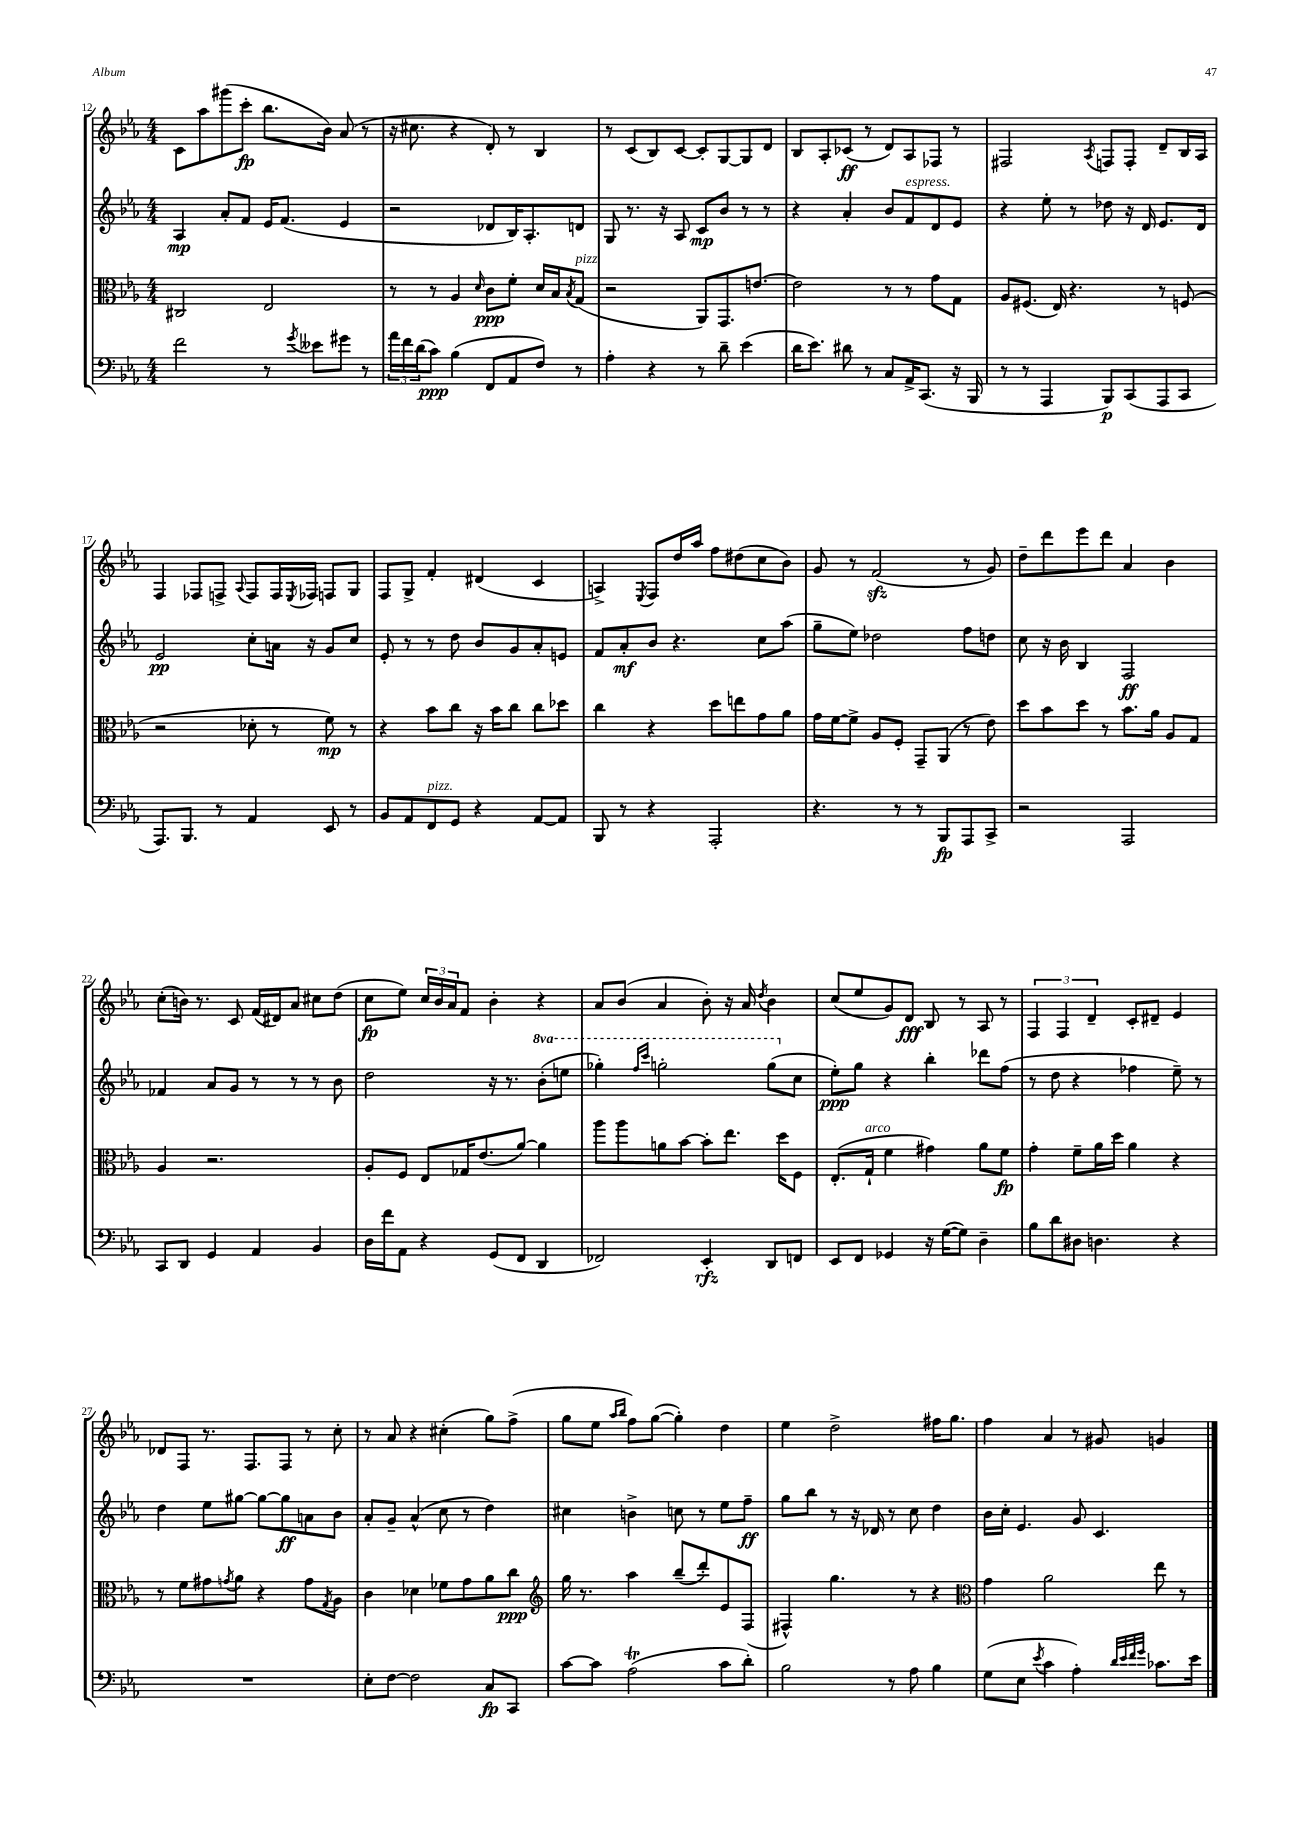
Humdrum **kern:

**kern	**kern	**kern	**kern
*staff4	*staff3	*staff2	*staff1
*clefF4	*clefC3	*clefG2	*clefG2
*k[b-e-a-]	*k[b-e-a-]	*k[b-e-a-]	*k[b-e-a-]
*M4/4	*M4/4	*M4/4	*M4/4
2f	2C#	4A-	8c
.	.	.	8aa-
.	.	8a-'	(8ggg#
.	.	8f	8ccc'
8r	2E-	16e-	8.bb-
.	.	(8.f	.
8qg	.	.	.
8e--	.	.	.
.	.	.	16b-)
8g#	.	4e-	(8a-
8r	.	.	8r
=	=	=	=
24a-	8r	2r	16r
24f	.	.	.
.	.	.	8.cc#
(24d	.	.	.
8c)	8r	.	.
(4B-	4A-	.	4r
.	16qqd	.	.
8FF	8c	8d-	8d')
8AA-	8f'	16B-)	8r
.	.	8.A-'	.
8F)	16d	.	4B-
.	16B-	.	.
.	8qB-	.	.
8r	(8G	8d	.
=	=	=	=
4A-'	2r	8G	8r
.	.	8.r	(8c
4r	.	.	8B-)
.	.	16r	.
.	.	8A-	[8c
8r	8AA-)	8c	8c']
8d~	8.GG	8b-	[8G
(4e-	.	8r	8G]
.	[8.e	.	.
.	.	8r	8d
=	=	=	=
16d	2e]	4r	8B-
8.e-)	.	.	.
.	.	.	8A-'
8d#	.	4a-'	(8c-
8r	.	.	8r
8C	8r	8b-	8d)
16AA-^	8r	8f	8A-
(8.CC	.	.	.
.	8g	8d	8F-
16r	8G	8e-	8r
16BBB-	.	.	.
=	=	=	=
8r	8A-	4r	2F#
8r	(8.F#	.	.
4AAA-	.	8ee-'	.
.	16E-)	.	.
.	4.r	8r	.
.	.	.	8qA-
8BBB-)	.	8dd-	8F
(8CC	.	16r	8F'
.	.	16d	.
8AAA-	8r	8.e-	8d~
8CC	(8F	.	16B-
.	.	16d	16A-
=	=	=	=
8.AAA-)	2r	2e-	4F
8.BBB-	.	.	.
.	.	.	8F-
8r	.	.	8F^
.	.	.	8qqA-
4AA-	8d-'	8cc'	8F
.	8r	16a	16F
.	.	.	8qE-
.	.	16r	16F-
8EE-	8f)	8g	8F
8r	8r	8cc	8G
=	=	=	=
8BB-	4r	8e-'	8F
8AA-	.	8r	8G^
8FF	8b-	8r	4f'
8GG	8cc	8dd	.
4r	16r	8b-	(4d#
.	16b-	.	.
.	8cc	8g	.
[8AA-	8cc	8a-'	4c
8AA-]	8dd-	8e	.
=	=	=	=
8BBB-	4cc	8f	4A^)
8r	.	8a-'	.
.	.	.	8qE-
4r	4r	8b-	8F
.	.	4.r	16dd
.	.	.	16aa-
2AAA-'	8dd	.	8ff
.	8ee	.	(8dd#
.	8g	8cc	8cc
.	8a-	(8aa-	8b-)
=	=	=	=
4.r	16g	8gg~	8g
.	[16f	.	.
.	8f^]	8ee-)	8r
.	8A-	2dd-	(2f
8r	8F'	.	.
8r	8GG~	.	.
8BBB-	(8AA-	.	.
8AAA-	8r	8ff	8r
8CC^	8e-)	8dd	8g)
=	=	=	=
2r	8dd	8cc	8dd~
.	8b-	16r	8ddd
.	.	16b-	.
.	8dd	4B-	8eee-
.	8r	.	8ddd
2AAA-	8.b-	2F	4a-
.	16a-	.	.
.	8A-	.	4b-
.	8G	.	.
=	=	=	=
8CC	4A-	4f-	(8cc'
8DD	.	.	16b)
.	.	.	8.r
4GG	2.r	8a-	.
.	.	8g	8c
4AA-	.	8r	(16f
.	.	.	16d#)
.	.	8r	8a-
4BB-	.	8r	8cc#
.	.	8b-	(8dd
=	=	=	=
16D	8A-'	2dd	8cc
16f	.	.	.
8AA-	8F	.	8ee-)
4r	8E-	.	24cc
.	.	.	24b-
.	.	.	24a-
.	16G-	.	8f
.	(8.e-	.	.
(8GG	.	16r	4b-'
.	.	8.r	.
8FF	[8a-)	.	.
4DD	4a-]	(8bb-'	4r
.	.	8eee	.
=	=	=	=
2FF-)	8aa-	4ggg-')	8a-
.	8aa-	.	(8b-
.	.	16qqfff	.
.	.	16qqcccc	.
.	8a	2ggg'	4a-
.	[8b-	.	.
4EE-'	8b-']	.	8b-')
.	8.ee-	.	16r
.	.	.	16a-
.	.	.	8qdd
8DD	.	(8ggg	4b-
.	16dd	.	.
8FF	8F	8cc	.
=	=	=	=
8EE-	(8.E-'	8ee-')	(8cc
8FF	.	8gg	8ee-
.	16G`	.	.
4GG-	4f	4r	8g)
.	.	.	8d
16r	4g#)	4bb-'	8B-
([16G	.	.	.
8G])	.	.	8r
4D~	8a-	8ddd-	8A-
.	8f	(8ff	8r
=	=	=	=
8B-	4g'	8r	6F
8d	.	8dd	.
.	.	.	6F
8D#	8f~	4r	.
.	.	.	6d~
4.D	16a-	.	.
.	16dd	.	.
.	4a-	4ff-	8c'
.	.	.	8d#~
4r	4r	8ee-~)	4e-
.	.	8r	.
=	=	=	=
1r	8r	4dd	8d-
.	8f	.	8F
.	8g#	8ee-	8.r
.	8qg	.	.
.	8a-	[8gg#	.
.	.	.	8.F
.	4r	8gg#_	.
.	.	8gg#]	8F
.	8g	8a	8r
.	8qG	.	.
.	8A-	8b-	8cc'
=	=	=	=
8E-'	4c	8a-'	8r
[8F	.	8g~	8a-
2F]	4d-	(4a-^^	4r
.	8f-	8cc	(4cc#'
.	8g	8r	.
8C	8a-	4dd)	8gg)
8CC	8cc	.	(8ff^
=	=	=	=
*	*clefG2	*	*
[8c	16gg	4cc#	8gg
.	8.r	.	.
8c]	.	.	8ee-
.	.	.	16qqaa-
.	.	.	16qqbb-
(2A-	4aa-	4b^	8ff)
.	.	.	([8gg
.	(8bb-~	8cc	4gg'])
.	8ddd')	8r	.
8c	8e-	8ee-	4dd
8d')	(8F	8ff~	.
=	=	=	=
2B-	4F#^^)	8gg	4ee-
.	.	8bb-	.
.	4.gg	8r	2dd^
.	.	16r	.
.	.	16d-	.
8r	.	8r	.
8A-	8r	8cc	.
4B-	4r	4dd	16ff#
.	.	.	8.gg
=	=	=	=
*	*clefC3	*	*
(8G	4g	16b-	4ff
.	.	16cc'	.
8E-	.	4.e-	.
8qe-	.	.	.
4c	2a-	.	4a-
4A-')	.	8g	8r
.	.	4.c	8g#
32qqd	.	.	.
32qqe-	.	.	.
32qqf	.	.	.
32qqg	.	.	.
8.c-	8ee-	.	4g
.	8r	.	.
16e-	.	.	.
==	==	==	==
*-	*-	*-	*-
